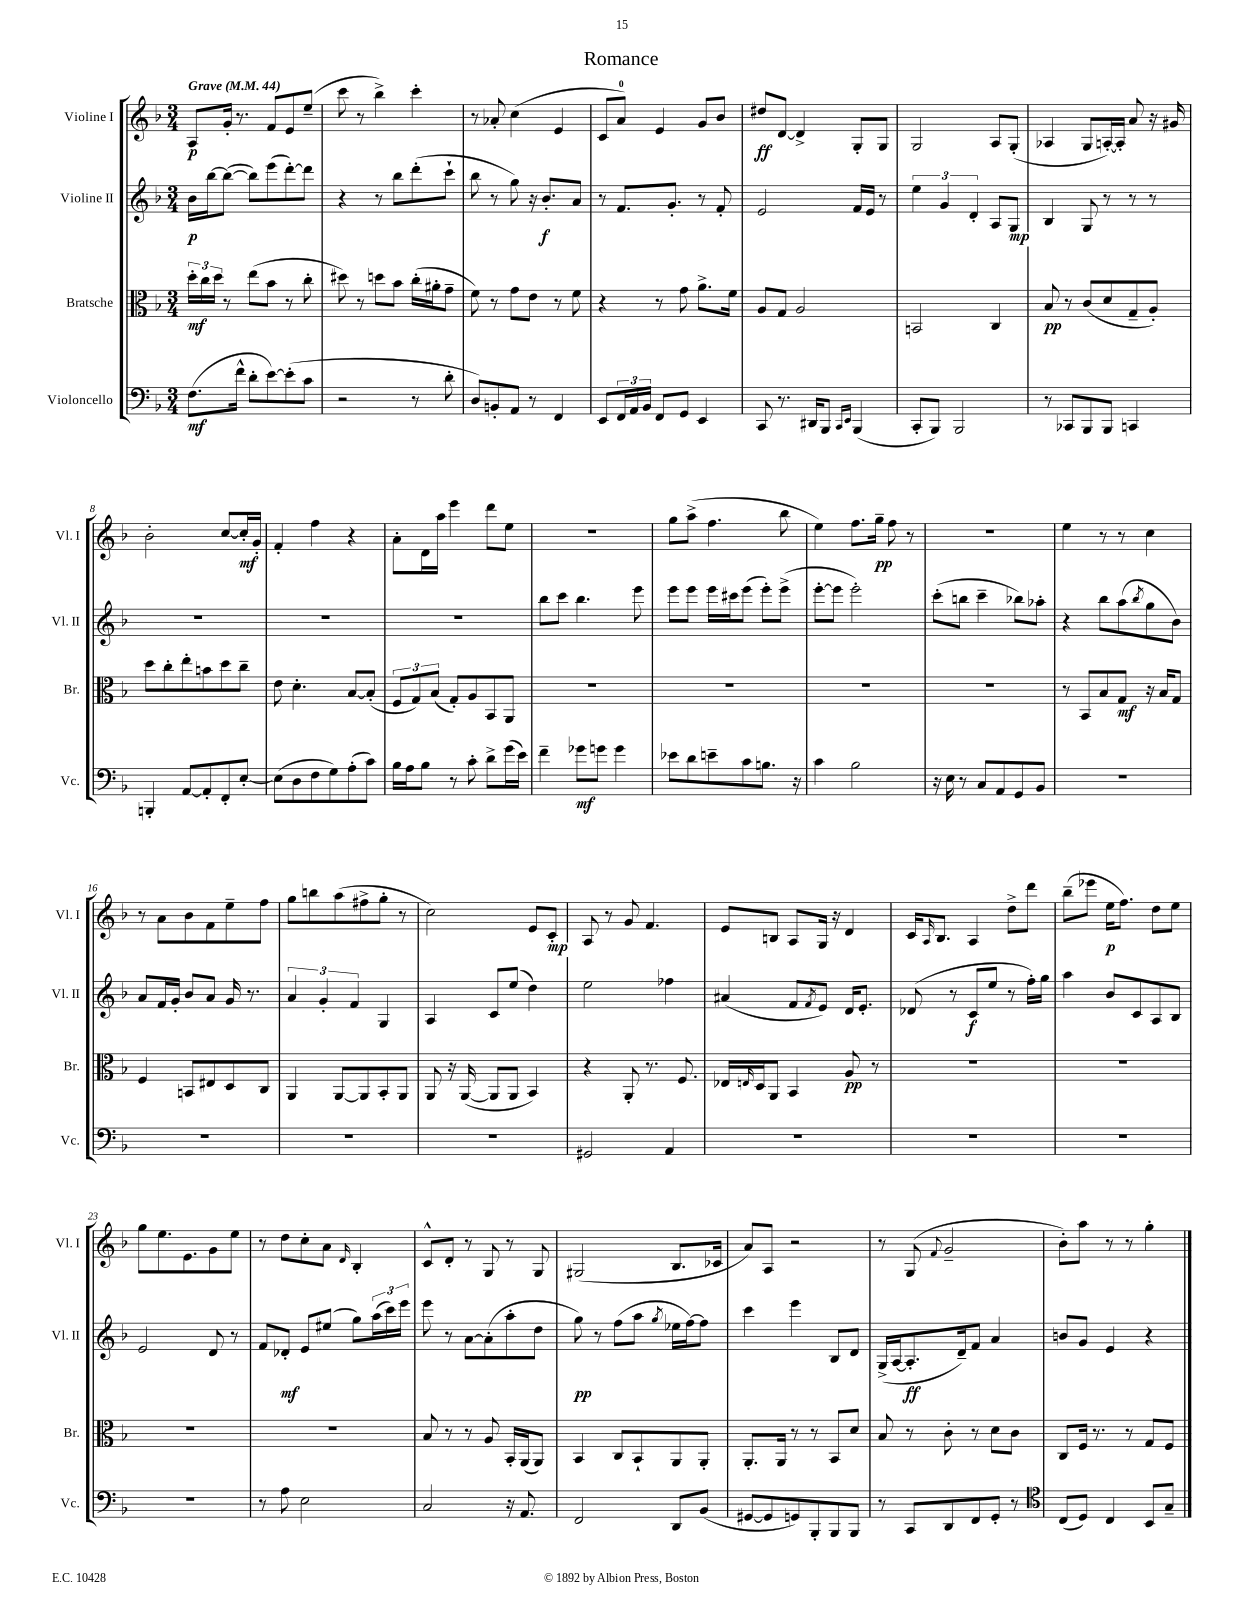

**kern	**dynam	**kern	**dynam	**kern	**dynam	**kern	**dynam
*part4	*part4	*part3	*part3	*part2	*part2	*part1	*part1
*staff4	*staff4	*staff3	*staff3	*staff2	*staff2	*staff1	*staff1
*I"Violoncello	*	*I"Bratsche	*	*I"Violine II	*	*I"Violine I	*
*I'Vc.	*	*I'Br.	*	*I'Vl. II	*	*I'Vl. I	*
*clefF4	*	*clefC3	*	*clefG2	*	*clefG2	*
*k[b-]	*	*k[b-]	*	*k[b-]	*	*k[b-]	*
*M3/4	*	*M3/4	*	*M3/4	*	*M3/4	*
*MM44	*	*MM44	*	*MM44	*	*MM44	*
=1	=1	=1	=1	=1	=1	=1	=1
!	!	!	!	!	!	!LO:TX:a:B:t=Grave	!
(8.F\L	mf	24dd'\LL	mf	16b-\LL	p	8A/L	p
.	.	24cc\	.	.	.	.	.
.	.	.	.	[16bb-\J	.	.	.
.	.	24dd\JJ	.	.	.	.	.
.	.	8r	.	(8bb-\J_	.	16g'/Jk	.
16f^^\Jk	.	.	.	.	.	8.r	.
8d'\L	.	(8ee\L	.	8bb-\L])	.	.	.
[8e\)	.	8b-\J	.	(8eee\	.	8f/L	.
(8e'\]	.	8r	.	[8ddd'\)	.	8e/	.
8c\J	.	8cc'\	.	8ddd\J]	.	(8ee~/J	.
=2	=2	=2	=2	=2	=2	=2	=2
2r	.	8dd#X\)	.	4r	.	8ccc\	.
.	.	8r	.	.	.	8r	.
.	.	8ddn\L	.	8r	.	4bb-^\)	.
.	.	8b-\J	.	8bb-\L	.	.	.
8r	.	(16cc'\LL	.	(8ddd'\	.	4ccc'\	.
.	.	16a#X'\J	.	.	.	.	.
8d'\	.	8g~\J	.	8ccc`\J	.	.	.
=3	=3	=3	=3	=3	=3	=3	=3
8D/L)	.	8f\)	.	8bb-\	.	8r	.
8BBn'/	.	8r	.	8r	.	8a-X'/	.
8AA/J	.	8g\L	.	8gg\)	.	(4cc\	.
8r	.	8e\J	.	16r	.	.	.
.	.	.	.	8.b-'/L	f	.	.
4FF/	.	8r	.	.	.	4e/	.
.	.	8f\	.	8a/J	.	.	.
=4	=4	=4	=4	=4	=4	=4	=4
8EE/L	.	4r	.	8r	.	8c/L	.
24FF/L	.	.	.	8.f/L	.	8a/J)	.
24AA/	.	.	.	.	.	.	.
24BB-/JJ	.	.	.	.	.	.	.
8FF/L	.	8r	.	.	.	4e/	.
.	.	.	.	8.g'/J	.	.	.
8GG/J	.	8g\	.	.	.	.	.
4EE/	.	8.a^\L	.	8r	.	8g/L	.
.	.	.	.	8f'/	.	8b-/J	.
.	.	16f\Jk	.	.	.	.	.
=5	=5	=5	=5	=5	=5	=5	=5
8CC/	.	8A/L	.	2e/	.	8dd#X/L	ff
8.r	.	8G/J	.	.	.	[8d/J	.
.	.	2A/	.	.	.	4d^/]	.
16DD#X/KL	.	.	.	.	.	.	.
8BBB-/J	.	.	.	.	.	.	.
16qqCC/LL	.	.	.	.	.	.	.
16qqEE/JJ	.	.	.	.	.	.	.
(4BBB-/	.	.	.	16f/LL	.	8G'/L	.
.	.	.	.	16e/JJ	.	.	.
.	.	.	.	8r	.	8G/J	.
=6	=6	=6	=6	=6	=6	=6	=6
8CC'/L	.	2BBn/	.	6ee\	.	2G/	.
8BBB-/J)	.	.	.	.	.	.	.
.	.	.	.	6g/	.	.	.
2BBB-/	.	.	.	.	.	.	.
.	.	.	.	6d'/	.	.	.
.	.	4C/	.	8A/L	.	8A/L	.
.	.	.	.	8G/J	mp	(8G'/J	.
=7	=7	=7	=7	=7	=7	=7	=7
8r	.	8B-/	pp	4B-/	.	4A-X/	.
8CC-X/L	.	8r	.	.	.	.	.
8BBB-/	.	(8c/L	.	8G/	.	8G/L	.
8BBB-/J	.	8d/	.	8r	.	[16An'/L)	.
.	.	.	.	.	.	16A'/JJ]	.
4CCn/	.	8G~/	.	8r	.	8a/	.
.	.	8A'/J)	.	8r	.	16r	.
.	.	.	.	.	.	16g#X/	.
!!LO:LB:g=z
=8	=8	=8	=8	=8	=8	=8	=8
4BBBn'/	.	8dd\L	.	2.r	.	2b-'\	.
.	.	8cc'\	.	.	.	.	.
[8AA/L	.	8ee'\	.	.	.	.	.
8AA'/]	.	8bn\	.	.	.	.	.
8FF'/	.	8dd\	.	.	.	[8cc/L	.
[8E'/J	.	8cc~\J	.	.	.	16cc'/L]	mf
.	.	.	.	.	.	16g'/JJ	.
=9	=9	=9	=9	=9	=9	=9	=9
(8E\L]	.	8e\	.	2.r	.	4f'/	.
8D\	.	4.d'\	.	.	.	.	.
8F\	.	.	.	.	.	4ff\	.
8G\)	.	.	.	.	.	.	.
(8A'\	.	[8B-/L	.	.	.	4r	.
8c\J)	.	(8B-'/J]	.	.	.	.	.
=10	=10	=10	=10	=10	=10	=10	=10
16B-\LL	.	12F/L	.	2.r	.	8a'\L	.
16A\J	.	.	.	.	.	.	.
.	.	12G/)	.	.	.	.	.
8B-\J	.	.	.	.	.	16d\L	.
.	.	(12B-/J	.	.	.	.	.
.	.	.	.	.	.	16aa\JJ	.
8r	.	8G'/L)	.	.	.	4eee\	.
8c'\	.	8A/	.	.	.	.	.
8d^\L	.	8BB-/	.	.	.	8ddd\L	.
(16g\L	.	8AA/J	.	.	.	8ee\J	.
16e\JJ)	.	.	.	.	.	.	.
=11	=11	=11	=11	=11	=11	=11	=11
4f~\	.	2.r	.	8bb-\L	.	2.r	.
.	.	.	.	8ccc\J	.	.	.
8g-X\L	mf	.	.	4.bb-\	.	.	.
8gn\J	.	.	.	.	.	.	.
4g\	.	.	.	.	.	.	.
.	.	.	.	8eee\	.	.	.
=12	=12	=12	=12	=12	=12	=12	=12
8e-X\L	.	2.r	.	8eee\L	.	8gg\L	.
8d\	.	.	.	8eee\J	.	(8aa^\J	.
8en~\	.	.	.	16eee\LL	.	4.ff\	.
.	.	.	.	16ccc#X\J	.	.	.
8c\	.	.	.	(8eee\J	.	.	.
8.Bn\J	.	.	.	8eee'\L)	.	.	.
.	.	.	.	(8eee^\J	.	8bb-\	.
16r	.	.	.	.	.	.	.
=13	=13	=13	=13	=13	=13	=13	=13
4c\	.	2.r	.	[8eee'\L	.	4ee\)	.
.	.	.	.	8eee\J]	.	.	.
2B-\	.	.	.	2eee'\)	.	8.ff\L	.
.	.	.	.	.	.	16gg~\Jk	pp
.	.	.	.	.	.	8ff\	.
.	.	.	.	.	.	8r	.
=14	=14	=14	=14	=14	=14	=14	=14
16r	.	2.r	.	(8ccc'\L	.	2.r	.
16E\	.	.	.	.	.	.	.
8r	.	.	.	8bbn\J	.	.	.
8C/L	.	.	.	4ccc~\	.	.	.
8AA/	.	.	.	.	.	.	.
8GG/	.	.	.	8bb-X\L)	.	.	.
8BB-/J	.	.	.	8aa-X'\J	.	.	.
=15	=15	=15	=15	=15	=15	=15	=15
2.r	.	8r	.	4r	.	4ee\	.
.	.	8BB-/L	.	.	.	.	.
.	.	8B-/	.	8bb-\L	.	8r	.
.	.	8G/J	mf	(8aa\	.	8r	.
.	.	.	.	8qbb-/	.	.	.
.	.	16r	.	8gg\	.	4cc\	.
.	.	16B-/KL	.	.	.	.	.
.	.	8G/J	.	8b-\J)	.	.	.
!!LO:LB:g=z
=16	=16	=16	=16	=16	=16	=16	=16
2.r	.	4F/	.	8a/L	.	8r	.
.	.	.	.	16f/L	.	8a\L	.
.	.	.	.	16g'/JJ	.	.	.
.	.	8BBn/L	.	8b-/L	.	8b-\	.
.	.	8E#X/	.	8a/J	.	8f\	.
.	.	8D/	.	16g/	.	8ee~\	.
.	.	.	.	8.r	.	.	.
.	.	8C/J	.	.	.	8ff\J	.
=17	=17	=17	=17	=17	=17	=17	=17
2.r	.	4AA/	.	6a/	.	8gg\L	.
.	.	.	.	.	.	8bbn\	.
.	.	.	.	6g'/	.	.	.
.	.	[8AA/L	.	.	.	(8aa\	.
.	.	.	.	6f/	.	.	.
.	.	8AA/]	.	.	.	8ff#X^\	.
.	.	8BB-'/	.	4G/	.	8gg'\J	.
.	.	8AA/J	.	.	.	8r	.
=18	=18	=18	=18	=18	=18	=18	=18
2.r	.	8AA/	.	4A/	.	2cc\)	.
.	.	16r	.	.	.	.	.
.	.	([16AA/	.	.	.	.	.
.	.	8AA/L]	.	8c/L	.	.	.
.	.	8AA/J	.	(8ee/J	.	.	.
.	.	4BB-/)	.	4dd\)	.	8e/L	.
.	.	.	.	.	.	8c'/J	mp
=19	=19	=19	=19	=19	=19	=19	=19
2GG#X/	.	4r	.	2ee\	.	8A/	.
.	.	.	.	.	.	8r	.
.	.	8AA'/	.	.	.	8g/	.
.	.	8.r	.	.	.	4.f/	.
4AA/	.	.	.	4ff-X\	.	.	.
.	.	8.F/	.	.	.	.	.
=20	=20	=20	=20	=20	=20	=20	=20
2.r	.	16E-X/LL	.	(4a#X/	.	8e/L	.
.	.	16qqEn/	.	.	.	.	.
.	.	16D/J	.	.	.	.	.
.	.	8AA/J	.	.	.	8Bn/J	.
.	.	4BB-/	.	8f/L	.	8A/L	.
.	.	.	.	8qf/	.	.	.
.	.	.	.	8e/J)	.	16G/Jk	.
.	.	.	.	.	.	16r	.
.	.	8A/	pp	16d/KL	.	4d/	.
.	.	.	.	8.e'/J	.	.	.
.	.	8r	.	.	.	.	.
=21	=21	=21	=21	=21	=21	=21	=21
2.r	.	2.r	.	(8d-X/	.	16c/KL	.
.	.	.	.	.	.	16qqA/	.
.	.	.	.	.	.	8.B-/J	.
.	.	.	.	8r	.	.	.
.	.	.	.	8c/L	f	4A/	.
.	.	.	.	8ee/J	.	.	.
.	.	.	.	8r	.	8dd^\L	.
.	.	.	.	16ff'\LL)	.	8ddd\J	.
.	.	.	.	16gg\JJ	.	.	.
=22	=22	=22	=22	=22	=22	=22	=22
2.r	.	2.r	.	4aa\	.	(8bb-~\L	.
.	.	.	.	.	.	8eee-X\J	.
.	.	.	.	8b-/L	.	16ee\KL	p
.	.	.	.	.	.	8.ff\J)	.
.	.	.	.	8c/	.	.	.
.	.	.	.	8A/	.	8dd\L	.
.	.	.	.	8B-/J	.	8ee\J	.
!!LO:LB:g=z
=23	=23	=23	=23	=23	=23	=23	=23
2.r	.	2.r	.	2e/	.	8gg\L	.
.	.	.	.	.	.	8.ee\	.
.	.	.	.	.	.	8.e\	.
.	.	.	.	8d/	.	8g\	.
.	.	.	.	8r	.	8ee\J	.
=24	=24	=24	=24	=24	=24	=24	=24
8r	.	2.r	.	8f/L	.	8r	.
8A\	.	.	.	8d-X'/J	mf	8dd\L	.
2E\	.	.	.	8e/L	.	8cc'\	.
.	.	.	.	(8ee#X/J	.	8a\J	.
.	.	.	.	.	.	16qqd/	.
.	.	.	.	8gg\L)	.	4B-'/	.
.	.	.	.	(24aa\L	.	.	.
.	.	.	.	24ccc\)	.	.	.
.	.	.	.	24eee\JJ	.	.	.
=25	=25	=25	=25	=25	=25	=25	=25
2C/	.	8B-/	.	8eee\	.	8c^^/L	.
.	.	8r	.	8r	.	8d'/J	.
.	.	8r	.	[8a\L	.	8r	.
.	.	8A/	.	(8a'\]	.	8G/	.
16r	.	16BB-'/LL	.	8aa'\	.	8r	.
8.AA/	.	(16AA/J	.	.	.	.	.
.	.	8AA/J)	.	8dd\J	.	8G/	.
=26	=26	=26	=26	=26	=26	=26	=26
2FF/	.	4BB-/	.	8gg\)	pp	(2G#X/	.
.	.	.	.	8r	.	.	.
.	.	8C/L	.	(8ff\L	.	.	.
.	.	8BB-`/	.	8aa\J	.	.	.
.	.	.	.	8qgg/	.	.	.
8DD/L	.	8AA/	.	16ee-X\LL	.	8.B-/L	.
.	.	.	.	[16ff\J)	.	.	.
(8BB-/J	.	8AA'/J	.	8ff\J]	.	.	.
.	.	.	.	.	.	16c-X/Jk	.
=27	=27	=27	=27	=27	=27	=27	=27
[8GG#X/L	.	8.AA'/L	.	4ccc\	.	8a/L)	.
8GG#/]	.	.	.	.	.	8A/J	.
.	.	16AA/Jk	.	.	.	.	.
8GGn/)	.	8r	.	4eee\	.	2r	.
8BBB-'/	.	8r	.	.	.	.	.
8BBB-/	.	8BB-/L	.	8B-/L	.	.	.
8BBB-/J	.	8d/J	.	8d/J	.	.	.
=28	=28	=28	=28	=28	=28	=28	=28
8r	.	8B-/	.	(16G^/LL	.	8r	.
.	.	.	.	[16A/J	.	.	.
8CC/L	.	8r	.	8.A'/]	ff	(8G/	.
.	.	.	.	.	.	8qqf/	.
8DD/	.	8c'\	.	.	.	2g~/	.
.	.	.	.	16d~/k)	.	.	.
8FF/	.	8r	.	8f/J	.	.	.
8GG'/J	.	8d\L	.	4a/	.	.	.
8r	.	8c\J	.	.	.	.	.
=29	=29	=29	=29	=29	=29	=29	=29
*clefC4	*	*	*	*	*	*	*
(8C/L	.	8C/L	.	8bn/L	.	8b-'\L)	.
8D/J)	.	16F/Jk	.	8g/J	.	8aa\J	.
.	.	8.r	.	.	.	.	.
4C/	.	.	.	4e/	.	8r	.
.	.	8r	.	.	.	8r	.
8BB-/L	.	8G/L	.	4r	.	4gg'\	.
8G~/J	.	8F/J	.	.	.	.	.
==	==	==	==	==	==	==	==
*-	*-	*-	*-	*-	*-	*-	*-
